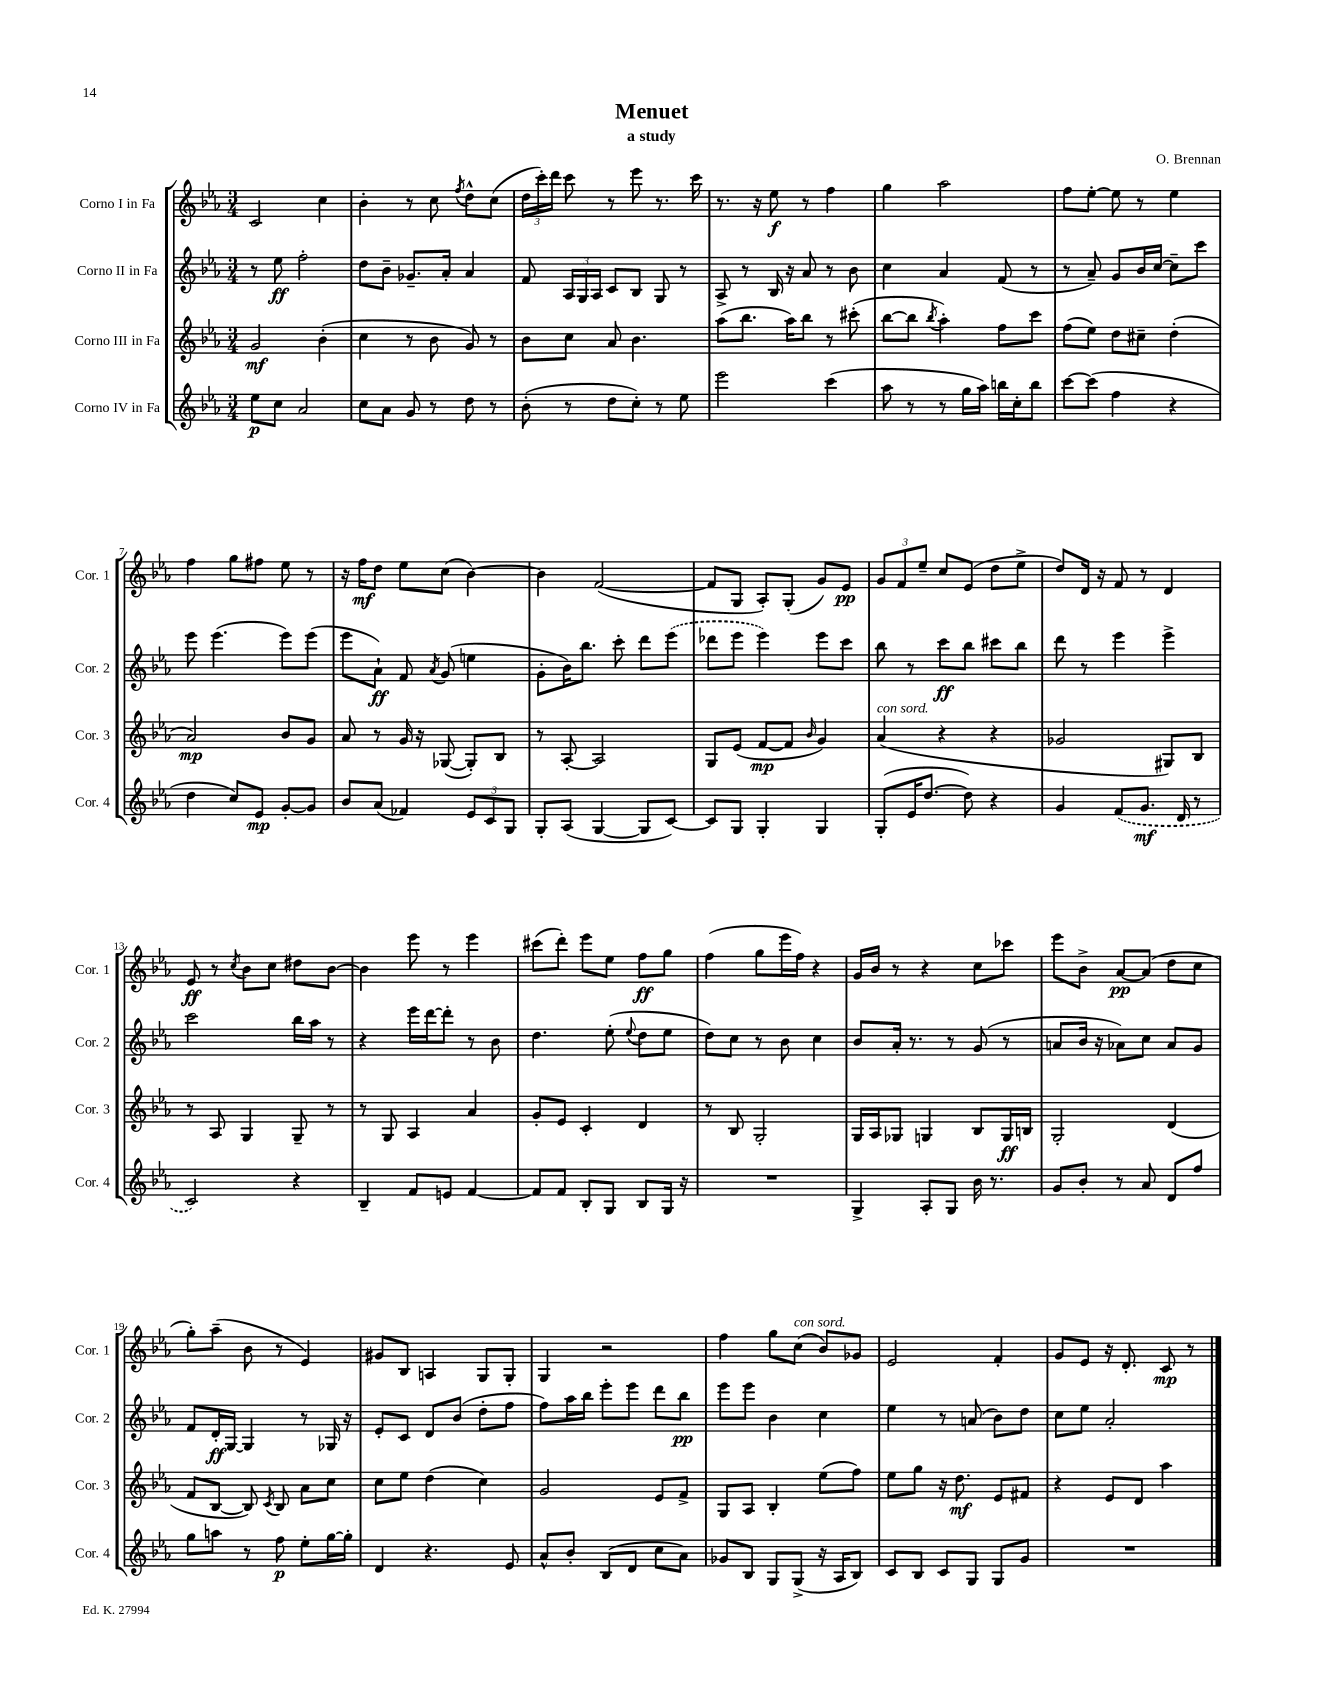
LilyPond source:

\header { title = "Menuet" composer = "O. Brennan" subtitle = "a study" }
<<
\new StaffGroup <<
\new Staff = "s0" \with { instrumentName = "Corno I in Fa" shortInstrumentName = "Cor. 1" } {
    \clef treble \key ees \major \numericTimeSignature \time 3/4
    \autoBeamOff c'2 c''4 |
    bes'4-. r8 c''8 \acciaccatura { f''8 } d''8[-^ c''8]( |
    \tuplet 3/2 { d''16[ c'''16-.) d'''16] } c'''8 r8 ees'''8 r8. c'''16 |
    r8. r16 ees''8\f r8 f''4 |
    g''4 aes''2 |
    f''8[ ees''8]~-. ees''8 r8 ees''4 |
    f''4 g''8[ fis''8] ees''8 r8 |
    r16 f''16[\mf d''8] ees''8[ c''8]( bes'4~) |
    bes'4 f'2~( |
    f'8[ g8] aes8[-.) g8]-.( g'8[) ees'8]\pp |
    \tuplet 3/2 { g'8[ f'8 ees''8]-- } c''8[ ees'8]( d''8[ ees''8]-> |
    d''8[) d'16] r16 f'8 r8 d'4 |
    ees'8\ff r8 \acciaccatura { c''8 } bes'8[ c''8] dis''8[ bes'8]~ |
    bes'4 ees'''8 r8 ees'''4 |
    cis'''8[( d'''8]-.) ees'''8[ ees''8] f''8[\ff g''8] |
    f''4( g''8[ ees'''16 f''16]) r4 |
    g'16[ bes'16] r8 r4 c''8[ ces'''8] |
    ees'''8[ bes'8]-> aes'8[~\pp aes'8]( d''8[ c''8] |
    g''8[-.) aes''8]--( bes'8 r8 ees'4) |
    gis'8[ bes8] a4 g8[ g8]-. |
    g4 r2 |
    f''4 g''8[ c''8]^\markup { \italic "con sord." }( bes'8[) ges'8] |
    ees'2 f'4-. |
    g'8[ ees'8] r16 d'8.-. c'8\mp r8 \bar "|." |
}
\new Staff = "s1" \with { instrumentName = "Corno II in Fa" shortInstrumentName = "Cor. 2" } {
    \clef treble \key ees \major \numericTimeSignature \time 3/4
    \autoBeamOff r8 ees''8\ff f''2-. |
    d''8[ bes'8]-- ges'8.[-- aes'16]-. aes'4 |
    f'8 \tuplet 3/2 { aes16[ g16 aes16] } c'8[ bes8] g8 r8 |
    aes8-> r8 bes16 r16 aes'8 r8 bes'8 |
    c''4 aes'4 f'8( r8 |
    r8 aes'8--) g'8[ bes'16 c''16]~ c''8[-- c'''8] |
    ees'''8 ees'''4.( ees'''8[) ees'''8]( |
    ees'''8[ aes'8]-!\ff) f'8 \acciaccatura { aes'8 } g'8( e''4 |
    g'8[-. bes'16) bes''8.] c'''8-. d'''8[ \once \slurDashed ees'''8]( |
    des'''8[ ees'''8] ees'''4) ees'''8[ c'''8] |
    bes''8 r8 c'''8[\ff bes''8] cis'''8[ bes''8] |
    d'''8 r8 ees'''4 ees'''4-> |
    c'''2 bes''16[ aes''16] r8 |
    r4 ees'''16[ d'''16~ d'''8]-. r8 bes'8 |
    d''4. ees''8-.( \appoggiatura { ees''8 } d''8[ ees''8] |
    d''8[) c''8] r8 bes'8 c''4 |
    bes'8[ aes'16]-. r8. r8 g'8( r8 |
    a'8[ bes'16] r16 aes'8[) c''8] aes'8[ g'8] |
    f'8[ d'16-.\ff g16]~ g4 r8 ges16 r16 |
    ees'8[-. c'8] d'8[ bes'8]( d''8[-. f''8] |
    f''8[) aes''16 bes''16] ees'''8[-. ees'''8] d'''8[ bes''8]\pp |
    ees'''8[ ees'''8] bes'4 c''4 |
    ees''4 r8 a'8( bes'8[) d''8] |
    c''8[ ees''8] aes'2-. \bar "|." |
}
\new Staff = "s2" \with { instrumentName = "Corno III in Fa" shortInstrumentName = "Cor. 3" } {
    \clef treble \key ees \major \numericTimeSignature \time 3/4
    \autoBeamOff g'2\mf bes'4-.( |
    c''4 r8 bes'8 g'8) r8 |
    bes'8[ c''8] aes'8 bes'4. |
    aes''8[( bes''8.] aes''16[) bes''8] r8 cis'''8-.( |
    bes''8[~ bes''8] \acciaccatura { bes''8 } aes''4-.) f''8[ c'''8] |
    f''8[( ees''8]) d''8[ cis''8]-- d''4-.( |
    aes'2\mp) bes'8[ g'8] |
    aes'8 r8 g'16 r16 ges8~( ges8[-.) bes8] |
    r8 aes8~-. aes2 |
    g8[ ees'8]( f'8[~\mp f'8] \grace { bes'16 } g'4) |
    aes'4^\markup { \italic "con sord." }( r4 r4 |
    ges'2 gis8[) bes8] |
    r8 aes8 g4 g8-- r8 |
    r8 g8 aes4 aes'4 |
    g'8[-. ees'8] c'4-. d'4 |
    r8 bes8 g2-. |
    g16[ aes16 ges8] g4 bes8[ g16\ff b16] |
    g2-. d'4( |
    f'8[ bes8]~ bes8) \acciaccatura { c'8 } bes8 aes'8[ c''8] |
    c''8[ ees''8] d''4( c''4) |
    g'2 ees'8[ f'8]-> |
    g8[ aes8] bes4-. ees''8[( f''8]) |
    ees''8[ g''8] r16 d''8.\mf ees'8[ fis'8] |
    r4 ees'8[ d'8] aes''4 \bar "|." |
}
\new Staff = "s3" \with { instrumentName = "Corno IV in Fa" shortInstrumentName = "Cor. 4" } {
    \clef treble \key ees \major \numericTimeSignature \time 3/4
    \autoBeamOff ees''8[\p c''8] aes'2 |
    c''8[ aes'8] g'8 r8 d''8 r8 |
    bes'8-.( r8 d''8[ c''8]-.) r8 ees''8 |
    ees'''2 c'''4( |
    aes''8 r8 r8 g''16[ aes''16]) b''16[ c''16-. b''8] |
    c'''8[~ c'''8]( f''4 r4 |
    d''4 c''8[) ees'8]\mp g'8[~-. g'8] |
    bes'8[ aes'8]( fes'4) \tuplet 3/2 { ees'8[ c'8 g8] } |
    g8[-. aes8]( g4~ g8[ c'8]~) |
    c'8[ g8] g4-. g4 |
    g8[-.( ees'16 d''8.]~ d''8) r4 |
    g'4 \once \slurDashed f'8[( g'8.]\mf d'16 r8 |
    c'2) r4 |
    bes4-- f'8[ e'8] f'4~ |
    f'8[ f'8] bes8[-. g8] bes8[ g16] r16 |
    R2. |
    g4-> aes8[-. g8] bes'16 r8. |
    g'8[ bes'8]-. r8 aes'8 d'8[ f''8] |
    g''8[ a''8] r8 f''8\p ees''8[-. g''16~ g''16]-. |
    d'4 r4. ees'8 |
    aes'8[-^ bes'8]-. bes8[( d'8] c''8[ aes'8]) |
    ges'8[ bes8] g8[ g8]->( r16 aes16[ bes8]) |
    c'8[ bes8] c'8[ g8] g8[ g'8] |
    R2. \bar "|." |
}
>>
>>
